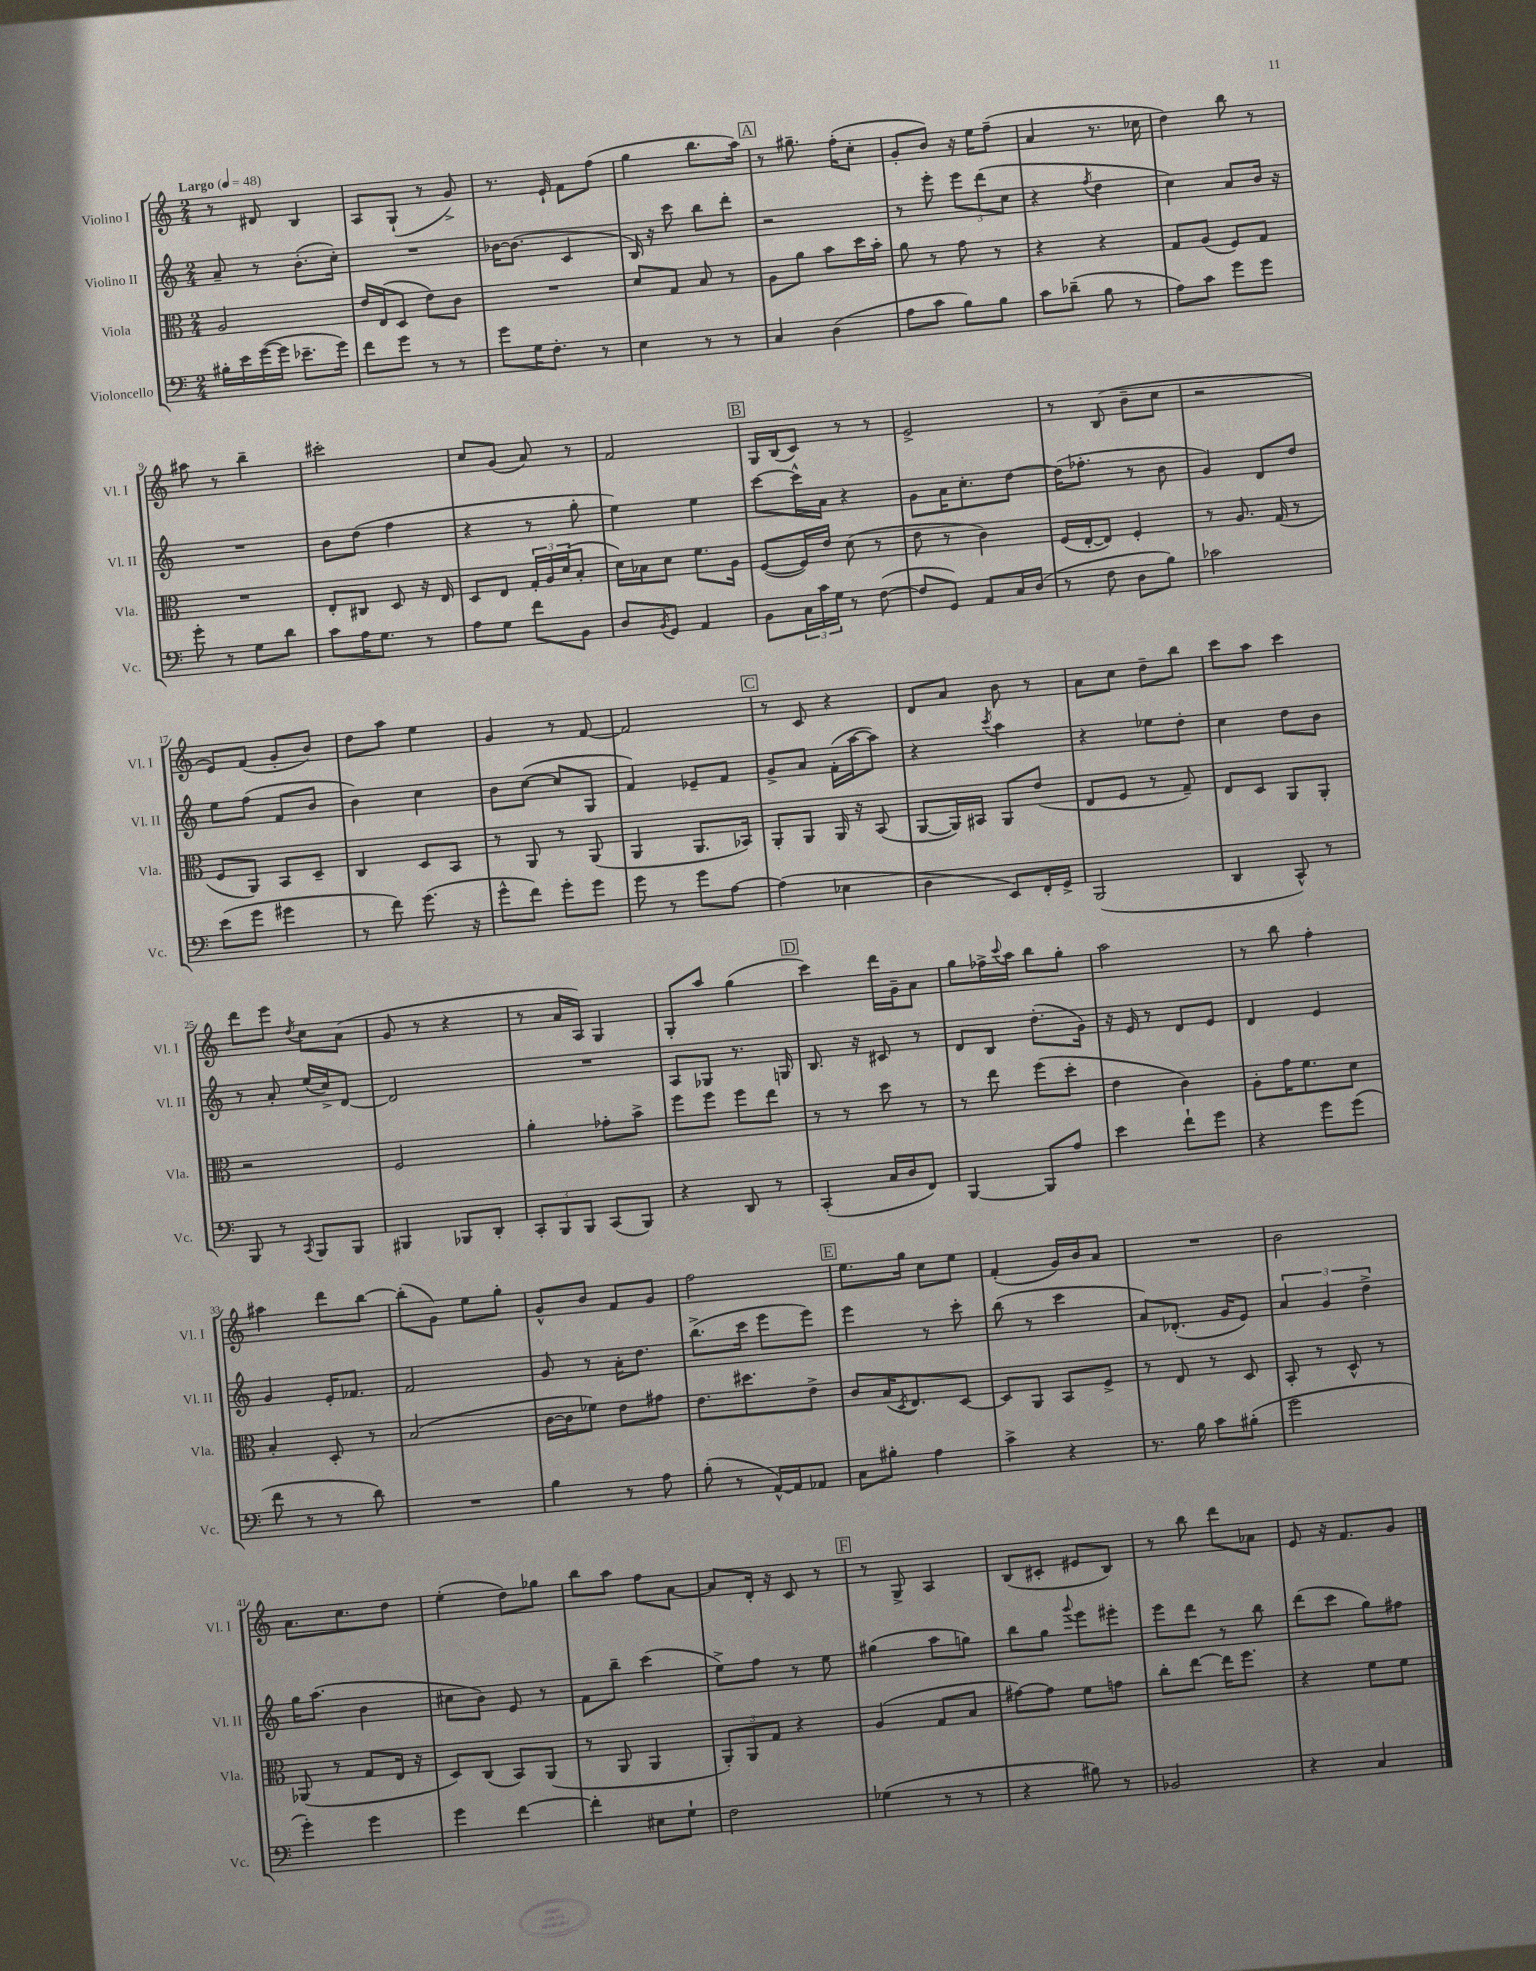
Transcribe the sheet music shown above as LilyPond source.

<<
\new StaffGroup <<
\new Staff = "s0" \with { instrumentName = "Violino I" shortInstrumentName = "Vl. I" } {
    \clef treble \key c \major \numericTimeSignature \time 2/4 \tempo "Largo" 4 = 48
    r8 dis'8 b4 |
    a8 g8-!( r8 g'8->) |
    r8. e'16-! f'8 f''8( |
    g''4 b''8. a''16) |
    \mark \markup { \box "A" } r8 gis''8.-- f''16-.( c''8-. |
    g'8-. b'8) r16 e''16 f''8--( |
    a'4 r8. ces''16 |
    d''4) b''8 r8 |
    ais''8 r8 b''4-- |
    cis'''2-. |
    c''8 g'8( a'8) r8 |
    f'2 |
    \mark \markup { \box "B" } g16 b16( c'8) r8 r8 |
    e'2-> |
    r8 b8( b'8-- c''8 |
    r2 |
    e'8) f'8( g'8-. b'8) |
    d''8 a''8 e''4 |
    g'4 r8 f'8~ |
    f'2 |
    \mark \markup { \box "C" } r8 c'8 r4 |
    d'8 a'8 b'8 r8 |
    a'8 c''8 d''8-- b''8 |
    c'''8 a''8 c'''4 |
    d'''8 e'''8 \acciaccatura { d''8 } c''8 a'8( |
    g'8 r8 r4 |
    r8 a'16 a16) g4 |
    g8-. a''8 g''4( |
    \mark \markup { \box "D" } c'''4) d'''16 g'16-- a'8 |
    g''8 fes''16-> \appoggiatura { c'''8 } a''16 b''8 g''8-. |
    a''2 |
    r8 b''8 f''4-. |
    ais''4 d'''8 b''8~ |
    b''8-.( g'8) e''8 g''8-. |
    g'8-^ b'8 f'8 g'8 |
    f''2 |
    \mark \markup { \box "E" } e''8. g''16 c''8 e''8 |
    f'4-.( g'16) b'16 a'8 |
    R2 |
    b'2 |
    a'8. c''8. d''8 |
    e''4-.( d''8) ges''8 |
    b''8 a''8 f''8 a'8~ |
    a'8 d'16-. r16 c'8 r8 |
    \mark \markup { \box "F" } r8 g8-> a4 |
    b8( cis'8-. eis'8 b8) |
    r8 b''8 d'''8 aes'8 |
    e'8 r16 f'8. g'8 \bar "|." |
}
\new Staff = "s1" \with { instrumentName = "Violino II" shortInstrumentName = "Vl. II" } {
    \clef treble \key c \major \numericTimeSignature \time 2/4
    a'8-- r8 b'8.-.( c''16-.) |
    R2 |
    bes'16~ bes'8.( c'4 |
    b16) r16 c'''8 b''8 d'''8-. |
    \mark \markup { \box "A" } r2 |
    r8 e'''8-. \tuplet 3/2 { e'''8 d'''8( c''8 } |
    r4 \acciaccatura { f''8 } d''4 |
    c''4) a'8 b'16 r16 |
    R2 |
    b'8 d''8( f''4 |
    r4 r8 g''8-. |
    e''4) e''4 |
    \mark \markup { \box "B" } c'''8~ c'''16-^ a'16 r4 |
    g'8 a'16 c''8.-. d''8~ |
    d''16( fes''8.-. r8 b'8 |
    g'4) d'8 d''8 |
    e''8 f''8( f'8 b'8 |
    b'4) c''4 |
    b'8 c''8~( c''8 g8 |
    f'4) ees'8-- f'8 |
    \mark \markup { \box "C" } g'8-> a'8 f'16-.( a''16~ a''8) |
    r4 \acciaccatura { c'''8 } a''4 |
    r4 ees''8 d''8-. |
    c''4 d''8 b'8 |
    r8 a'8-. e''16( c''16->) d'8~ |
    d'2 |
    R2 |
    a8 ges8 r8. g16 |
    \mark \markup { \box "D" } b8. r16 cis'8 r8 |
    d'8 b8 d''8.-.( g'16) |
    r16 e'16 r8 d'8 e'8 |
    d'4 e'4 |
    g'4 e'16-. fes'8. |
    f'2 |
    g'8 r8 a'16-. d''8. |
    b''8.->( c'''16 e'''8 e'''8) |
    \mark \markup { \box "E" } e'''4 r8 c'''8-. |
    b''8( r8 c'''4 |
    a'8) des'8.-.( g'16 e'8) |
    \tuplet 3/2 { a'4 g'4 d''4-> } |
    g''16 a''8.( b'4 |
    cis''8 b'8) e'8 r8 |
    f'8 b''8-- c'''4( |
    e''8->) f''8 r8 e''8 |
    \mark \markup { \box "F" } gis''4( a''8 g''8) |
    b''8 g''8 \appoggiatura { g'''8 } e'''8 eis'''8-. |
    e'''8 d'''8 r8 b''8 |
    d'''8( c'''8 g''8) fis''8 \bar "|." |
}
\new Staff = "s2" \with { instrumentName = "Viola" shortInstrumentName = "Vla." } {
    \clef alto \key c \major \numericTimeSignature \time 2/4
    a2 |
    e'16 e16( d8 e'8) c'8 |
    R2 |
    d'8 g8 b8 r8 |
    \mark \markup { \box "A" } a8 a'8 b'8 d''16 b'16-. |
    a'8 r8 g'8 r8 |
    r4 r4 |
    g8 a8( f8) g8 |
    R2 |
    e8-. cis8 d8 r16 e16 |
    d8 e8 \tuplet 3/2 { g16-. a16 d'16( } b8-. |
    d'16) bes16 d'8 f'8. a16 |
    \mark \markup { \box "B" } f8~( f16) e'16 d'8( r8 |
    e'8 r8 c'4) |
    f16( e16~-. e8) f4-. |
    r8 a8. g16( r8 |
    f8 a,8) b,8 d8-- |
    c4 d8 b,8 |
    r8 a,8 r8 a,8( |
    a,4 a,8. bes,16) |
    \mark \markup { \box "C" } a,8-. a,8 a,16 r16 b,8( |
    a,8~ a,16) bis,16 a,8 e'8( |
    e8 f8 r8 g8--) |
    e8 d8 a,8 a,8-. |
    r2 |
    f2 |
    a'4-. ges'8-. b'8-> |
    f''8 f''8 f''8 e''8 |
    \mark \markup { \box "D" } r8 r8 d''8 r8 |
    r8 e''8 f''8( d''8-. |
    e'4 c'4) |
    a8-. g'16 f'8. d'8 |
    b4-. d8-. r8 |
    b2( |
    c'16~ c'16 fes'8) e'8 gis'8 |
    e'8. dis''8. e'8-> |
    \mark \markup { \box "E" } c'8 b16( \acciaccatura { d8 } e8.) d8~ |
    d8 a,8 b,8 f8-> |
    r8 e8 r8 d8 |
    b,8-. r8 d8-^ r8 |
    aes,8( r8 g8 e16 r16 |
    d8) c8( b,8) a,8( |
    r8 a,8 a,4 |
    \tuplet 3/2 { a,8-.) a,8 g8 } r4 |
    \mark \markup { \box "F" } a4( g8 b8 |
    gis'8~) gis'8 f'8 g'8 |
    c''8-. e''8~ e''16 f''8. |
    r4 f'8 f'8 \bar "|." |
}
\new Staff = "s3" \with { instrumentName = "Violoncello" shortInstrumentName = "Vc." } {
    \clef bass \key c \major \numericTimeSignature \time 2/4
    bis16-. e'16 g'16~( g'16 ees'8.-- g'16) |
    f'8 g'8 r8 r8 |
    g'8 g16 f8.-. r8 |
    e4 r8 r8 |
    \mark \markup { \box "A" } c4 d4( |
    a8 c'8 b8) b8 |
    c'8 des'8--( b8 r8 |
    a8) c'8 g'8 g'8 |
    g'8-. r8 g8 d'8 |
    c'8 a16 g8. r8 |
    a8 g8 f'8 b,8 |
    d8 \acciaccatura { b,8 } g,8 a,4 |
    \mark \markup { \box "B" } b,8 \tuplet 3/2 { c16 c'16 g16 } r8 f8~( |
    f8 g,8) a,8 c16 d16( |
    r8 f8 d8 b8) |
    ces'2 |
    e'8( g'8 gis'4 |
    r8 f'8) g'8.( r16 |
    g'8-^ f'8) g'8-. g'8 |
    g'8 r8 g'8 a8~ |
    \mark \markup { \box "C" } a4( ees4 |
    d4 e,8) f,16-. g,16-> |
    b,,2( |
    d,4 c,8-^) r8 |
    b,,8 r8 \acciaccatura { c,8 } b,,8 b,,8 |
    bis,,4 bes,,8 d,8-. |
    \tuplet 3/2 { c,8-. b,,8 b,,8 } c,8( b,,8) |
    r4 d,8 r8 |
    \mark \markup { \box "D" } c,4-.( c16 d16 f,8) |
    b,,4~ b,,8 a8 |
    e'4 f'8-! g'8 |
    r4 g'8 g'8( |
    f'8 r8 r8 d'8) |
    R2 |
    b4 r8 a8 |
    b8-.( r8 a,16~-^) a,16 aes,8 |
    \mark \markup { \box "E" } c8 bis8-. a4 |
    c'4-> r4 |
    r8. b16 c'8 bis8-.( |
    g'2 |
    g'4-.) g'4 |
    g'4 f'4~ |
    f'4-. eis8 g8-! |
    f2 |
    \mark \markup { \box "F" } ges4( r8 r8 |
    r4 bis8) r8 |
    bes,2 |
    r4 c4 \bar "|." |
}
>>
>>
